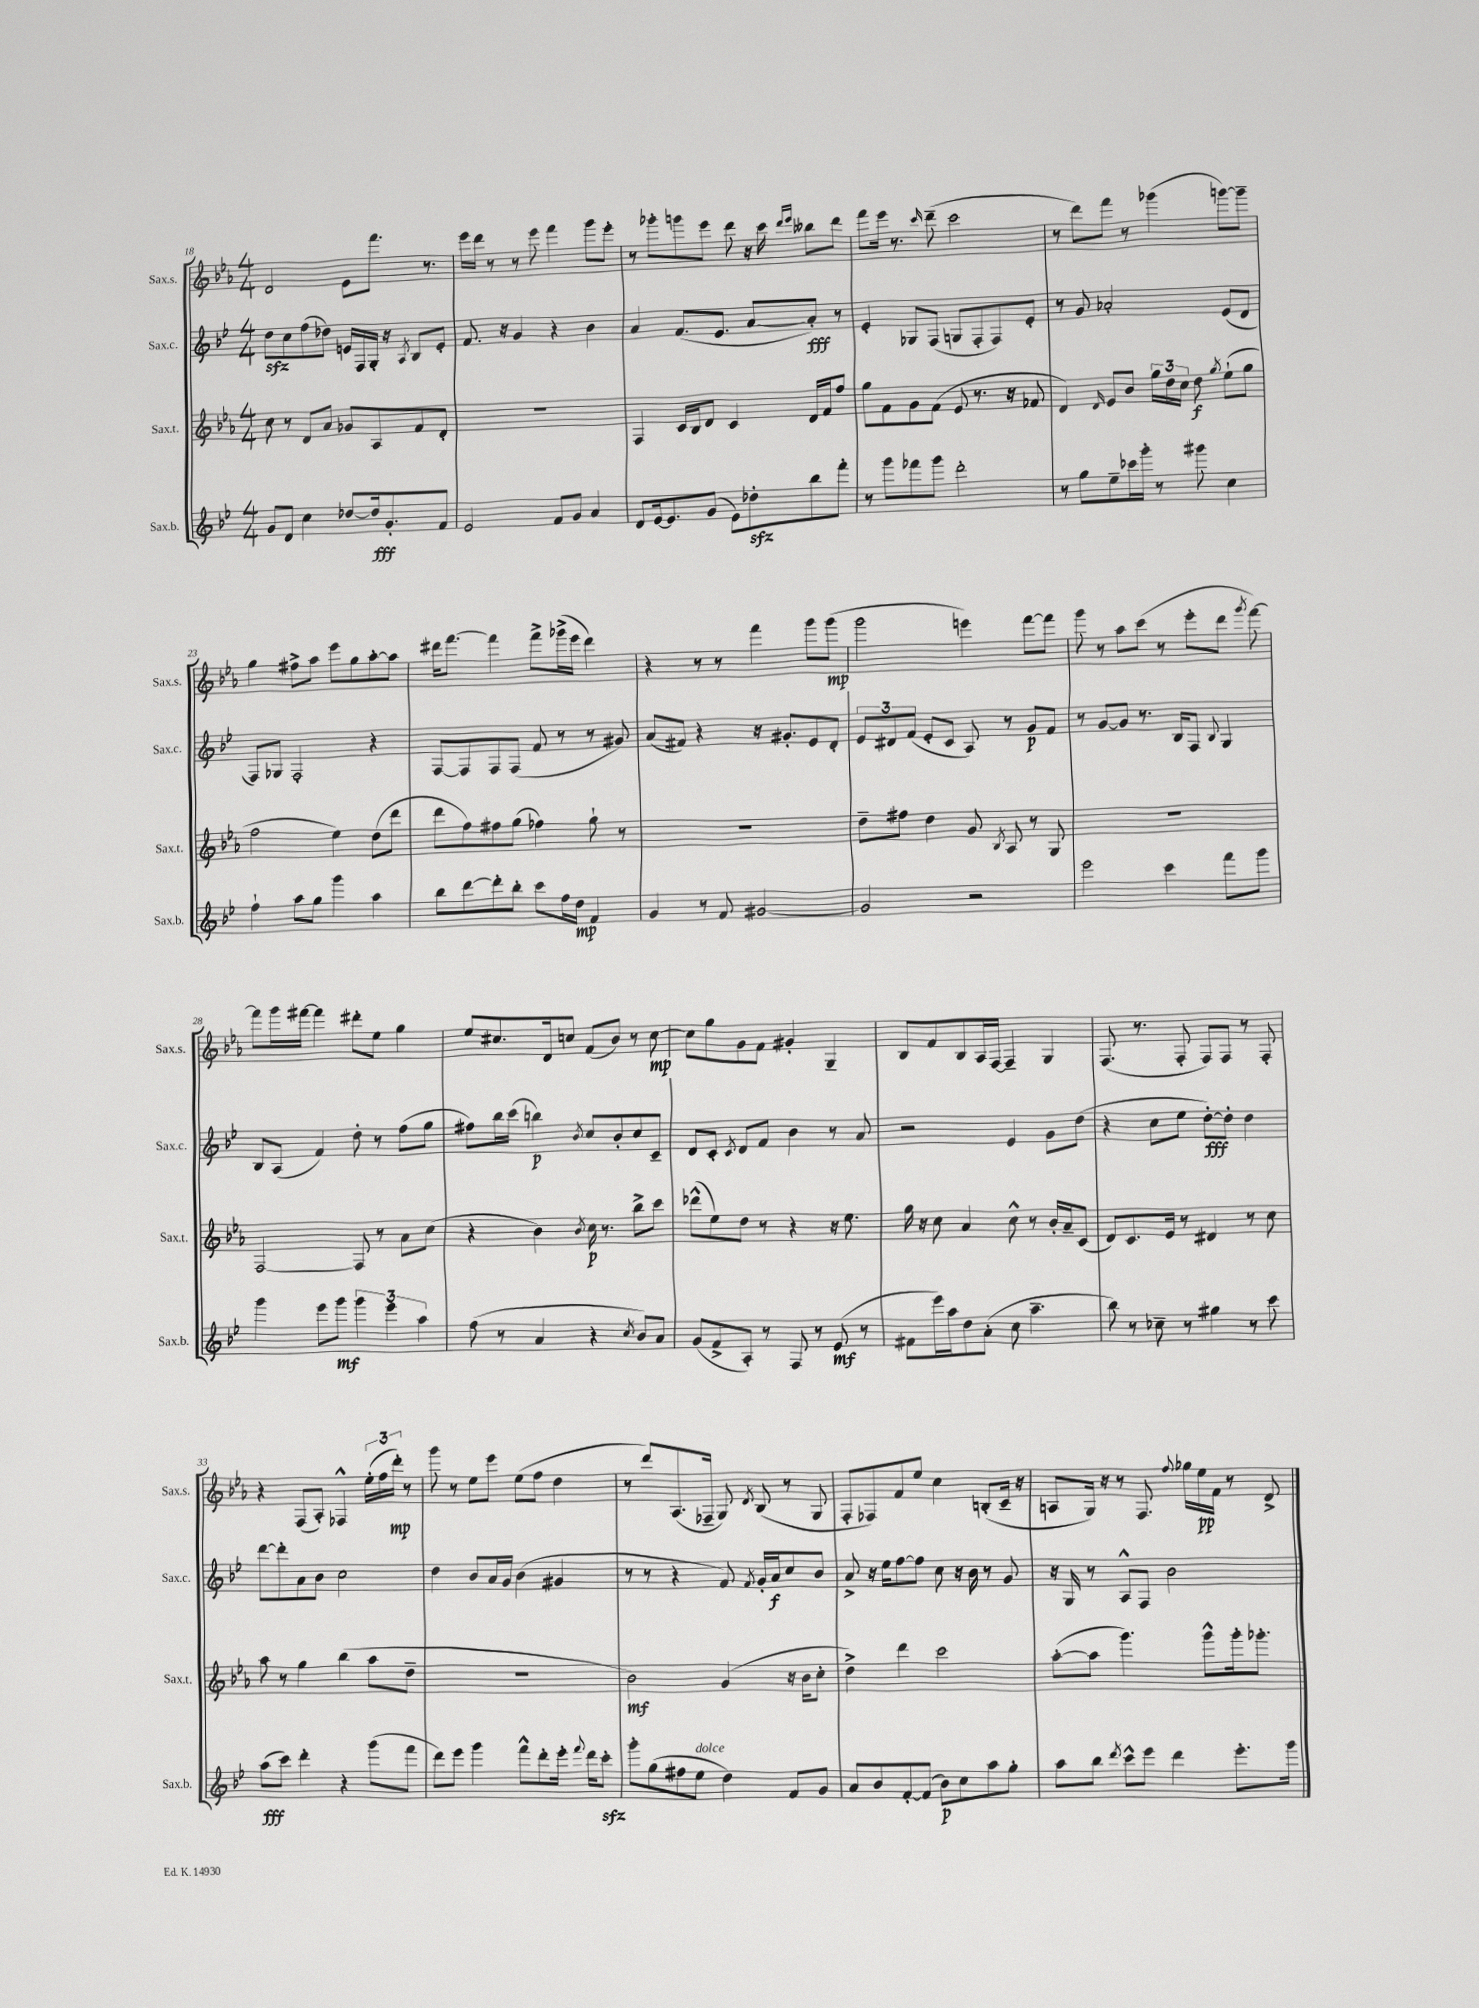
<<
\new StaffGroup <<
\new Staff = "s0" \with { instrumentName = "Sax.s." shortInstrumentName = "Sax.s." } {
    \clef treble \key ees \major \numericTimeSignature \time 4/4
    \autoBeamOff d'2 ees'8[ f'''8.] r8. |
    ees'''16[ d'''16] r8 r8 ees'''8 f'''4 g'''8[ ees'''8]-. |
    r8 ges'''8[-. g'''8 ees'''8] d'''8 r16 c'''16 \grace { d'''16[ ees'''16] } beses''8[ d'''8] |
    f'''8[ ees'''16] r8. \grace { c'''16 } d'''8--( c'''2 |
    r8 d'''8[) f'''8] r8 ges'''4( g'''8[~) g'''8]-- |
    g''4 fis''8[-> aes''8] ees'''8[ g''8 aes''8~-. aes''8] |
    dis'''16[ f'''8.]~ f'''4 f'''8[-> ges'''16->( ees'''16] dis'''4) |
    r4 r8 r8 f'''4 g'''8[ g'''8]\mp( |
    g'''2 e'''4) f'''8[~ f'''8] |
    g'''8 r8 aes''8[ c'''8]( r8 ees'''8[-. d'''8] \acciaccatura { g'''8 } f'''8~) |
    f'''8[ g'''16 fis'''16]~ fis'''4 dis'''8[-. ees''8] g''4 |
    ees''8[ cis''8. d'16 c''8] f'8[( bes'8]) r8 c''8~\mp |
    c''8[ g''8 g'8 f'8] gis'4-. g4-- |
    bes8[ f'8 bes8 aes16 f16]~ f4-- g4 |
    f8.( r8. f8-. f8[) f8] r8 f8-. |
    r4 f8[( aes8]-.) fes4-^ \tuplet 3/2 { ees''16[-.( f''16 d'''16]-.\mp) } r8 |
    g'''8 r8 ees''8[ ees'''8] ees''8[( f''8] d''4 |
    r8 d'''8[) aes8.( fes16]-- g8) \acciaccatura { d'8 } bes8( r8 g8 |
    f8[-. fes8) f'8 ees''8] c''4 b8[-.( c'16]-- r16 |
    a8[ g16]) r16 r8 f8. \appoggiatura { f''8 } ges''16[ ees''16\pp f'16] r8 d'8-> \bar "|." |
}
\new Staff = "s1" \with { instrumentName = "Sax.c." shortInstrumentName = "Sax.c." } {
    \clef treble \key bes \major \numericTimeSignature \time 4/4
    \autoBeamOff d''8[\sfz c''8 f''8( des''8]) e'16[ f16 g16]-. r16 \acciaccatura { a8 } bes8[ e'8]-. |
    f'8. r16 g'4 r4 bes'4 |
    a'4 f'8.[( ees'8.] a'8[~ a'8]-.\fff) r8 |
    ees'4-. ges8[ f8]( g8[ f8-. f8) ees'8]-. |
    r8 g'8 aes'2-. ees'8[( d'8] |
    f8[) ges8] f2-. r4 |
    f8[~ f8 f8 f8]( f'8 r8 r8 gis'8) |
    a'8[( fis'8]) r4 r16 gis'8.[-. ees'8 d'8]-. |
    \tuplet 3/2 { ees'8[ dis'8 f'8]( } ees'8[-. c'8] a8) r8 g'8[\p f'8] |
    r8 g'8[~ g'8] r8. bes16[ f8] \appoggiatura { bes8 } g4 |
    bes8[ a8]( f'4) d''8-. r8 f''8[( g''8] |
    fis''8[) bes''16 c'''16]( b''4\p) \acciaccatura { bes'8 } c''8[ bes'8-. c''8 c'8]-- |
    d'8[ c'8]-. \acciaccatura { c'8 } d'8[ f'8] bes'4 r8 a'8 |
    r2 ees'4 g'8[ d''8]( |
    r4 c''8[ ees''8] d''8[~-.\fff) d''8]-. d''4 |
    d'''8[~ d'''8-. a'8 bes'8] c''2 |
    d''4 bes'8[ a'16 g'16] bes'4( gis'4 |
    r8 r8 r4 f'8) \acciaccatura { f'8 } g'16[-. a'16\f c''8 bes'8] |
    a'8-> r16 ees''16[ f''8~ f''8] c''8 r16 bes'16 r8 g'8 |
    r16 g16 r8 a8[-^ f8] bes'2 \bar "|." |
}
\new Staff = "s2" \with { instrumentName = "Sax.t." shortInstrumentName = "Sax.t." } {
    \clef treble \key ees \major \numericTimeSignature \time 4/4
    \autoBeamOff c''8 r8 d'8[ aes'8] ges'8[ aes8 f'8 d'8]-. |
    R1 |
    f4 c'16[ bes16 d'8] c'4 d'16[ f'16 f''8] |
    g''8[ f'8 g'8 f'8]( ees'8 r8. r16 fes'8 |
    d'4) \grace { d'16 } ees'8[ bes'8] \tuplet 3/2 { g''16[ d''16 c''16] } d''8\f \acciaccatura { g''8 } ees''8[-!( g''8] |
    f''2 ees''4) d''8[( d'''8] |
    d'''8[ f''8) fis''8 g''8]( fes''4) g''8-! r8 |
    R1 |
    d''8[-- fis''8] d''4 g'8 \acciaccatura { bes8 } aes8 r8 g8 |
    R1 |
    f2~ f8 r8 aes'8[ c''8]( |
    r4 bes'4) \acciaccatura { bes'8 } c''16\p r8. bes''8[-> c'''8] |
    des'''8[-^( ees''8) d''8] r8 r4 r16 ees''8. |
    g''16 r16 c''8 aes'4 c''8-^ r8 bes'16[-. aes'16-- c'8]( |
    d'8[) c'8. ees'16] r8 dis'4 r8 c''8 |
    aes''8 r8 g''4 bes''4( aes''8[ d''8]-- |
    R1 |
    bes'2\mf) g'4( r16 bes'16[ c''8]-. |
    d''4->) d'''4 c'''2 |
    aes''8[~-.( aes''8] g'''4.) g'''8[-^ g'''16-. ges'''8.]-. \bar "|." |
}
\new Staff = "s3" \with { instrumentName = "Sax.b." shortInstrumentName = "Sax.b." } {
    \clef treble \key bes \major \numericTimeSignature \time 4/4
    \autoBeamOff g'8[ d'8] c''4 des''8[~ des''16\fff g'8.-. f'8] |
    ees'2 f'8[ g'8] a'4 |
    d'8[ ees'16~ ees'8. g'8]( ees'8[) des''8-.\sfz bes''8 f'''8]-. |
    r8 g'''8[ fes'''8 g'''8] d'''2-. |
    r8 g''8[ ees''8-- ces'''16 g'''16]-. r8 gis'''8 c''4 |
    f''4-! a''8[ g''8] g'''4 a''4 |
    bes''8[ d'''8~ d'''8-. bes''8]-. c'''8[ f''16 d''16]\mp f'4 |
    g'4 r8 f'8 gis'2~ |
    gis'2 r2 |
    ees'''2 c'''4 f'''8[ g'''8] |
    g'''4 ees'''8[ g'''8]\mf \tuplet 3/2 { g'''4 ees'''4 a''4 } |
    f''8( r8 a'4 r4 \acciaccatura { c''8 } bes'8[) a'8] |
    g'8[( f'8-> a8]-.) r8 f8 r8 ees'8\mf( r8 |
    fis'8[ ees'''16) a''16 d''8 a'8]-.( c''8 a''4.-- |
    bes''8) r8 ces''8-- r8 gis''4 r8 c'''8 |
    a''8[\fff( c'''8]) d'''4-. r4 g'''8[( f'''8] |
    d'''8[) ees'''8] g'''4 f'''8[-^ d'''8-. ees'''16]-. \appoggiatura { f'''8 } d'''16[ c'''8]-.\sfz |
    g'''8[-. g''8( fis''8 ees''8]^\markup { \italic "dolce" } d''4) f'8[ g'8] |
    a'8[ bes'8 f'8~-. f'8]( bes'8[\p) c''8 a''8 g''8]-. |
    a''8[ bes''8] \acciaccatura { d'''8 } c'''8[-^ ees'''8] d'''4 ees'''8.[-. g'''16] \bar "|." |
}
>>
>>
\layout { \context { \Score currentBarNumber = #18 } }
